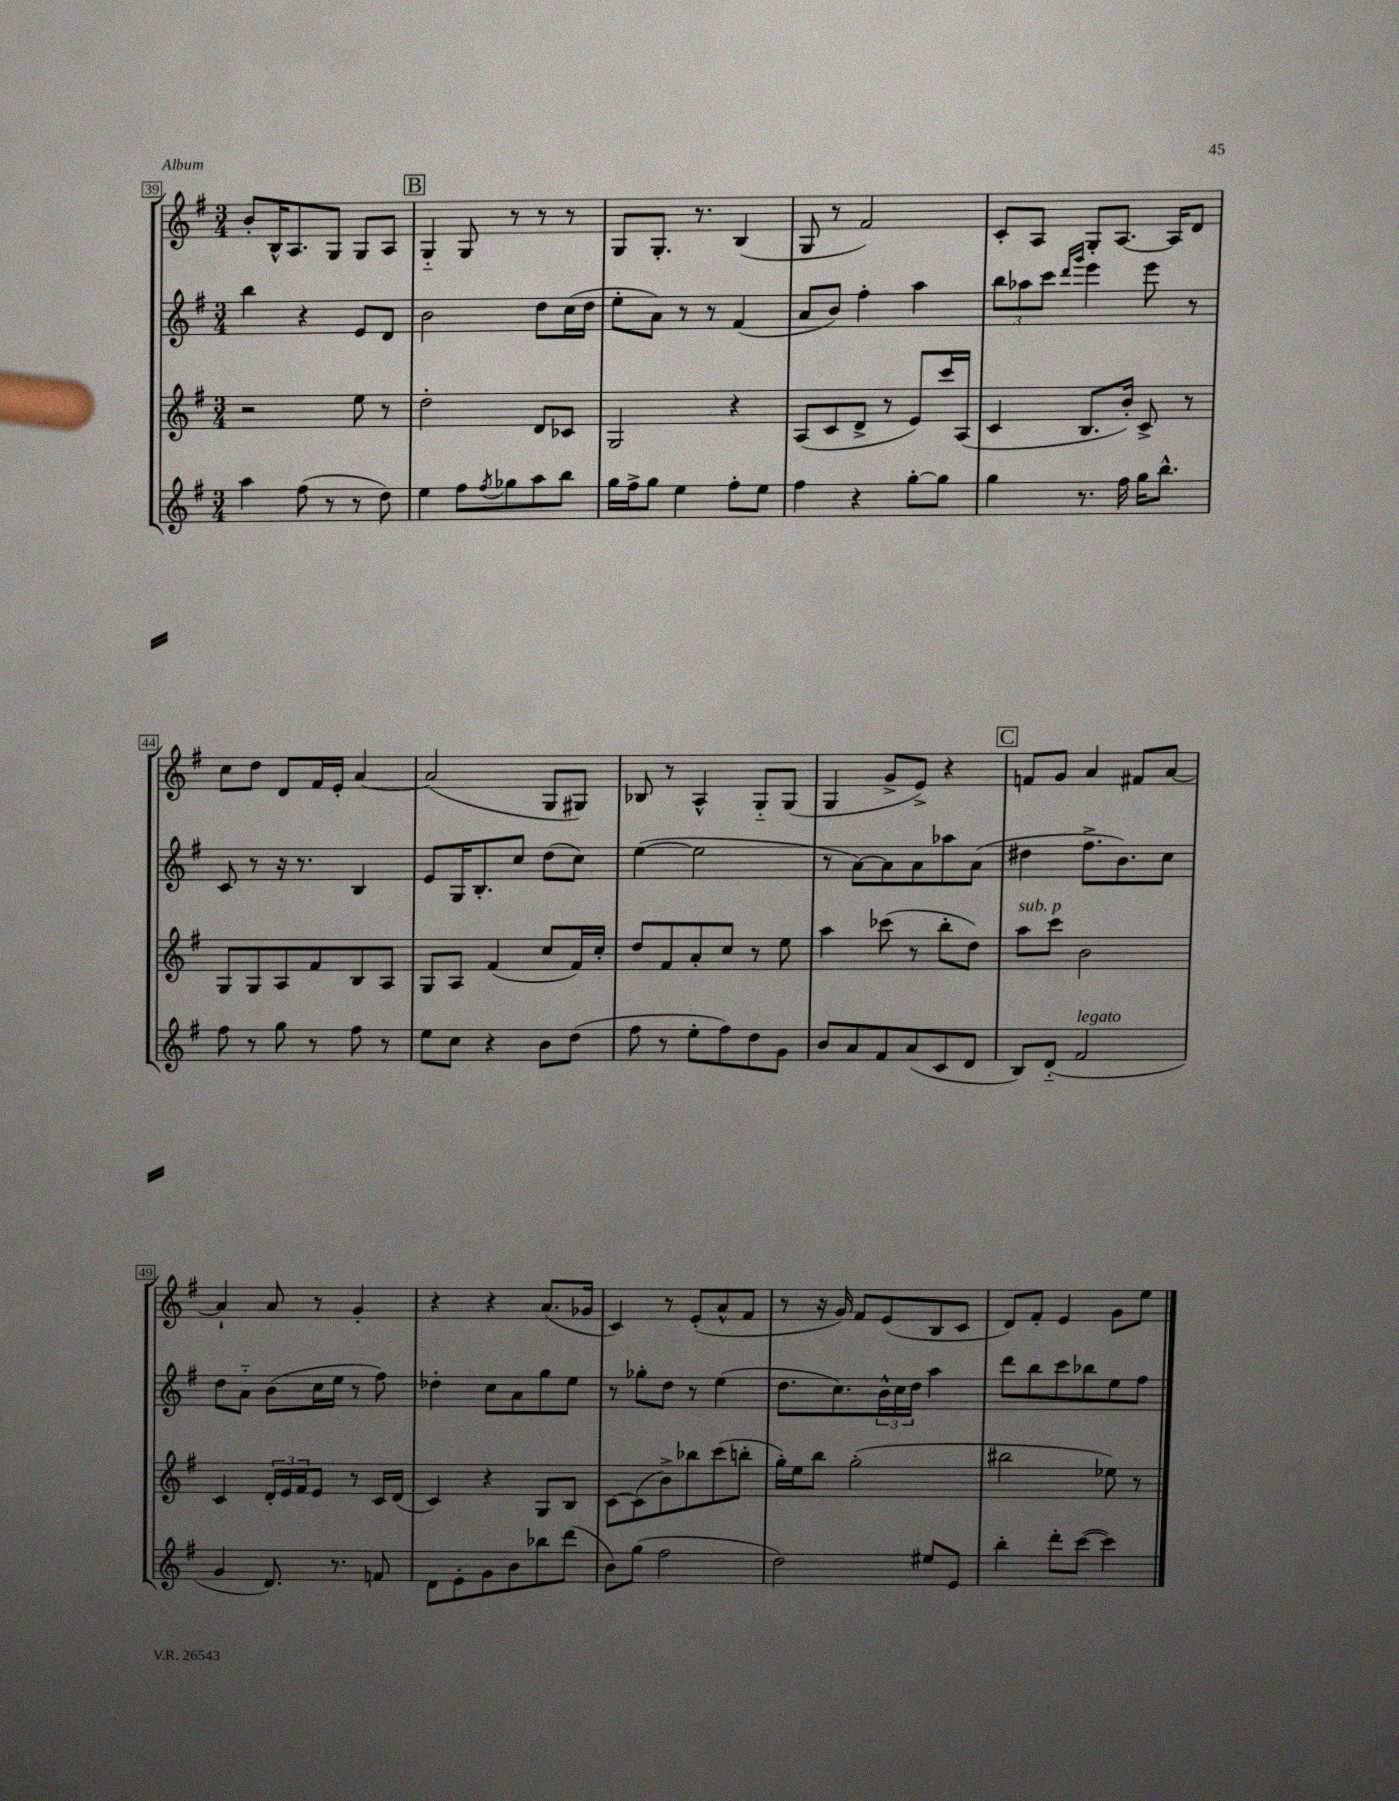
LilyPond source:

<<
\new StaffGroup <<
\new Staff = "s0" {
    \clef treble \key g \major \numericTimeSignature \time 3/4
    b'8-. b16-^ a8. g8 g8 a8 |
    \mark \markup { \box "B" } g4-_ g8 r8 r8 r8 |
    g8 g8.-. r8. b4( |
    g8 r8 fis'2) |
    c'8-. a8 g8-. a8.~ a16 d'8 |
    c''8 d''8 d'8 fis'16 e'16-. a'4~ |
    a'2( g8 gis8) |
    bes8 r8 a4-^ g8-_ g8( |
    g4 g'8-> e'8->) r4 |
    \mark \markup { \box "C" } f'8 g'8 a'4 fis'8 a'8~ |
    a'4-! a'8 r8 g'4-. |
    r4 r4 a'8.( ges'16 |
    c'4) r8 e'8-.( a'8-^ fis'8 |
    r8 r16 g'16) fis'8 e'8( b8 c'8 |
    d'8) fis'8-. e'4 g'8 e''8 \bar "|." |
}
\new Staff = "s1" {
    \clef treble \key g \major \numericTimeSignature \time 3/4
    b''4 r4 e'8 d'8 |
    \mark \markup { \box "B" } b'2 d''8 c''16( d''16 |
    e''8-. a'8) r8 r8 fis'4( |
    a'8 b'8) fis''4-. a''4 |
    \tuplet 3/2 { b''8 aes''8 c'''8 } \grace { d'''16 g'''16 } e'''4 e'''8 r8 |
    c'8 r8 r16 r8. b4 |
    e'8 g16 b8.-. c''8 d''8( c''8) |
    e''4~( e''2 |
    r8 a'8~) a'8 a'8 aes''8 a'8( |
    \mark \markup { \box "C" } dis''4 fis''8.-> b'8.) c''8 |
    d''8 a'8-_ b'8( c''16 e''16 r8 fis''8) |
    des''4-. c''8 a'8 g''8 e''8 |
    r8 ges''8-. d''8 r8 e''4( |
    d''8. c''8.) \tuplet 3/2 { b'16-^ c''16 d''16 } a''4 |
    d'''8 b''8 c'''8 bes''8 e''8 fis''8 \bar "|." |
}
\new Staff = "s2" {
    \clef treble \key g \major \numericTimeSignature \time 3/4
    r2 e''8 r8 |
    \mark \markup { \box "B" } d''2-. d'8 ces'8 |
    g2 r4 |
    a8( c'8 d'8-> r8 e'8) c'''16 a16( |
    c'4 b8. b'16-.) c'8-> r8 |
    g8 g8 a8 fis'8 b8 a8 |
    g8 a8 fis'4( c''8 fis'16) c''16-. |
    d''8 fis'8 a'8-. c''8 r8 e''8 |
    a''4 ces'''8( r8 b''8-. d''8) |
    \mark \markup { \box "C" } a''8^\markup { \italic "sub. p" } c'''8 b'2 |
    c'4 \tuplet 3/2 { d'16-. e'16 fis'16 } e'8 r8 c'16 d'16( |
    c'4) r4 g8 b8 |
    c'8~ c'8( b'8->) bes''8 c'''8( b''8-. |
    g''16-.) e''16 b''8 g''2-.( |
    bis''2 ees''8) r8 \bar "|." |
}
\new Staff = "s3" {
    \clef treble \key g \major \numericTimeSignature \time 3/4
    a''4 fis''8( r8 r8 d''8) |
    \mark \markup { \box "B" } e''4 fis''8 \acciaccatura { fis''8 } ges''8 a''8 b''8 |
    g''16 fis''16-> g''8 e''4 fis''8-. e''8 |
    fis''4 r4 g''8~-. g''8 |
    g''4 r8. fis''16 g''16 b''8.-^ |
    fis''8 r8 g''8 r8 fis''8 r8 |
    e''8 c''8 r4 b'8 d''8( |
    fis''8 r8 e''8-. fis''8) d''8 g'8 |
    b'8 a'8 fis'8 a'8( c'8 d'8 |
    \mark \markup { \box "C" } b8) d'8-_( fis'2^\markup { \italic "legato" } |
    g'4 d'8.) r8. f'8 |
    d'8 e'8-. g'8 b'8 bes''8 d'''8( |
    b'8) g''8( fis''2 |
    d''2) eis''8 e'8 |
    b''4-. d'''8-. c'''8~( c'''4) \bar "|." |
}
>>
>>
\layout { \context { \Score currentBarNumber = #39 \override BarNumber.stencil = #(make-stencil-boxer 0.1 0.3 ly:text-interface::print) } }
